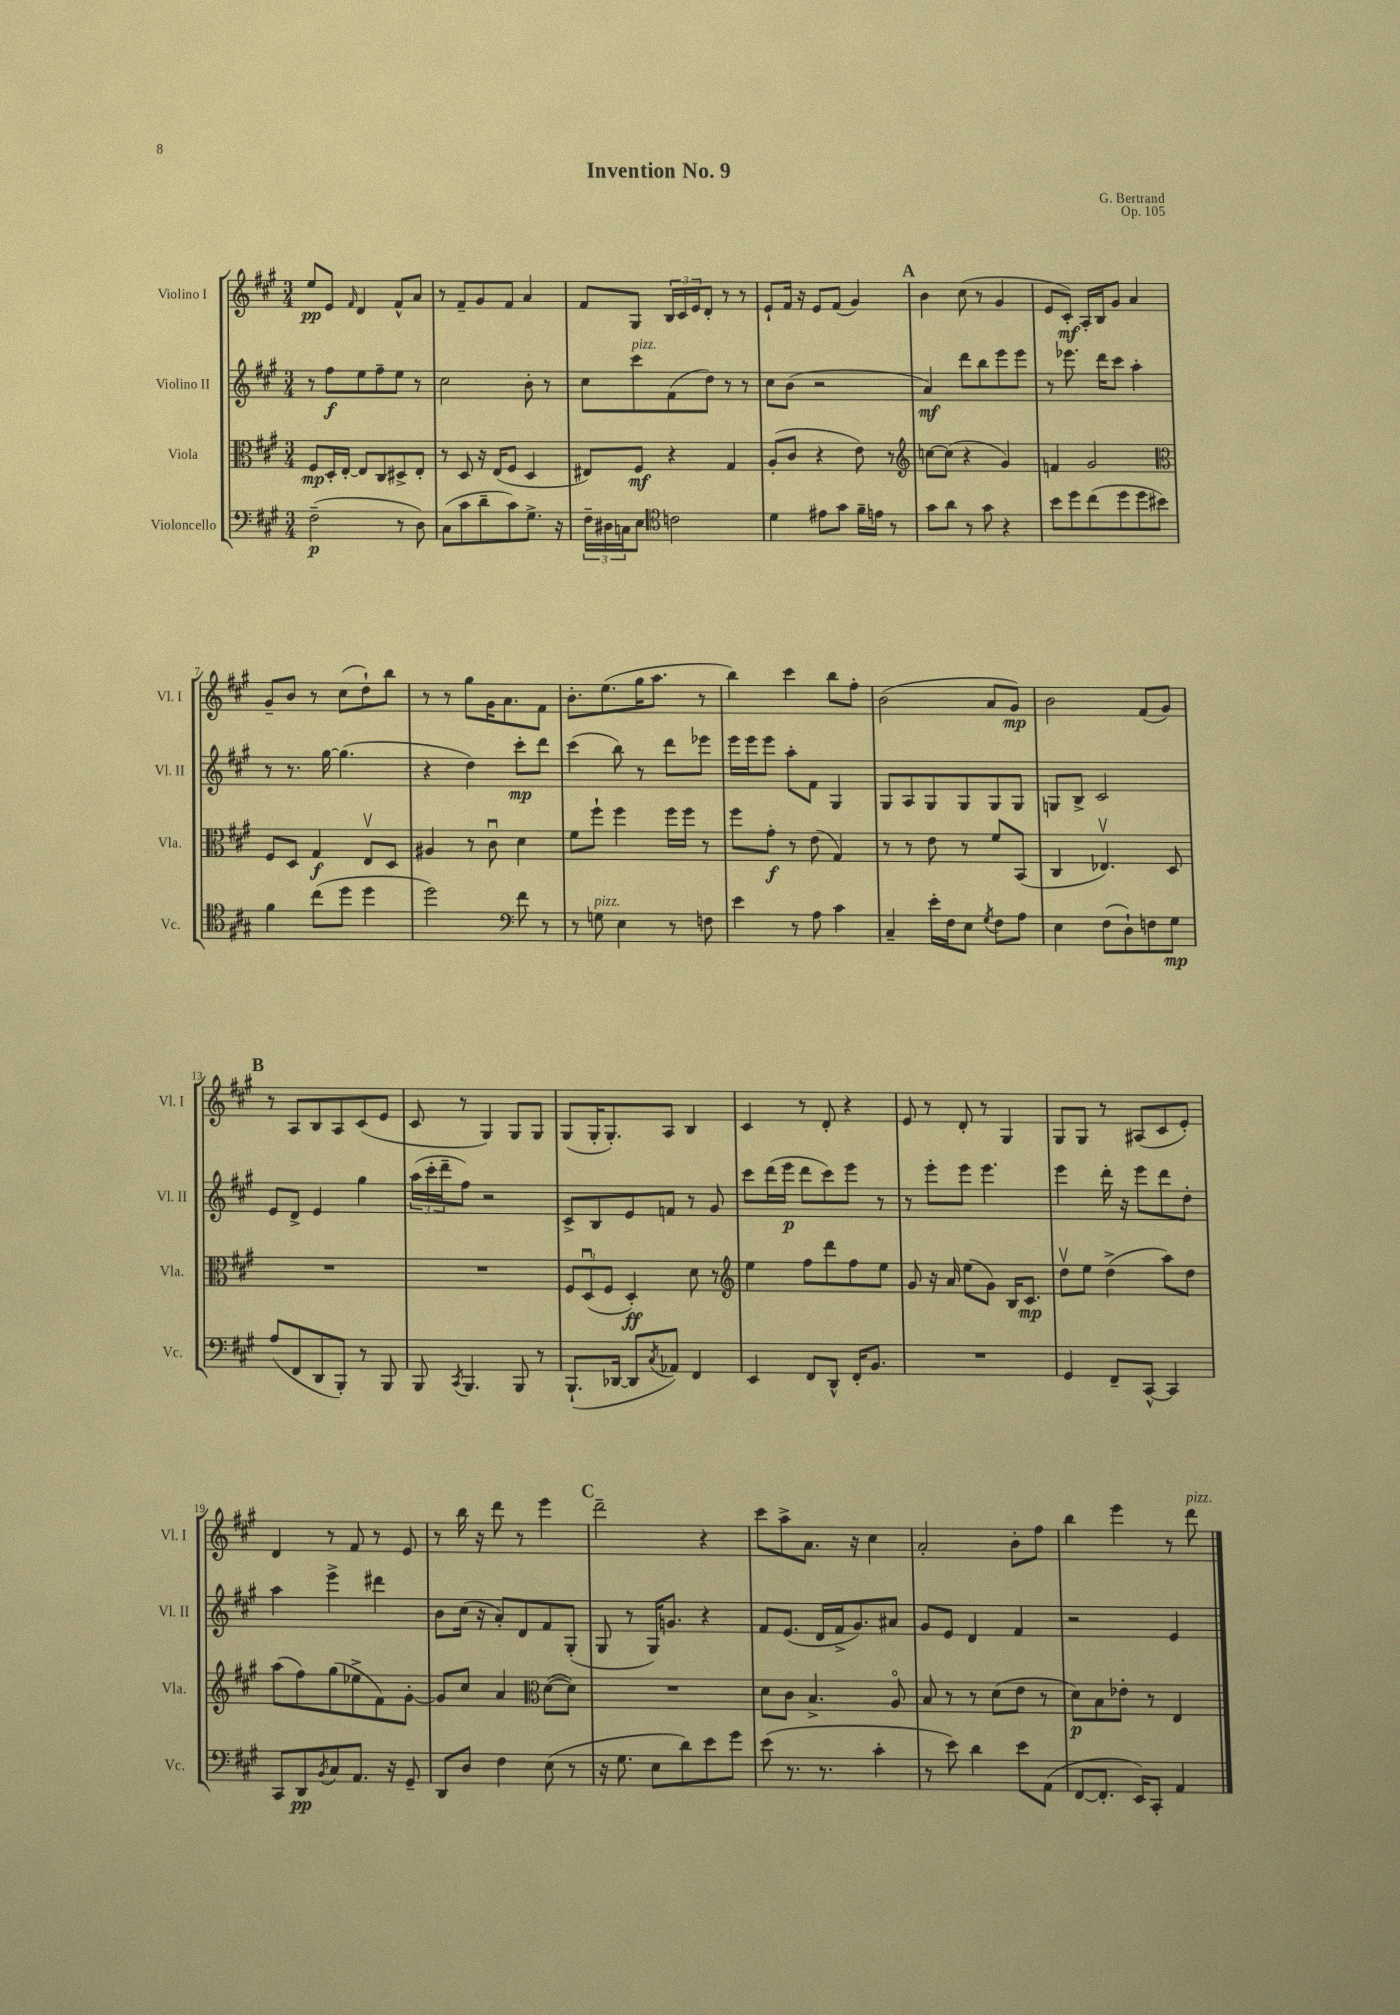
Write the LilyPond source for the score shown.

\header { title = "Invention No. 9" composer = "G. Bertrand" opus = "Op. 105" }
<<
\new StaffGroup <<
\new Staff = "s0" \with { instrumentName = "Violino I" shortInstrumentName = "Vl. I" } {
    \clef treble \key a \major \numericTimeSignature \time 3/4
    e''8\pp e'8 \grace { fis'16 } d'4 fis'8-^ a'8 |
    r8 fis'8-- gis'8 fis'8 a'4 |
    fis'8 gis8 \tuplet 3/2 { b16 cis'16 e'16 } d'8-. r8 r8 |
    e'8-! fis'16 r16 e'8 fis'8( gis'4) |
    \mark \markup { \bold "A" } b'4 cis''8( r8 gis'4 |
    e'8 cis'8-.\mf) a16-. b16 gis'8 a'4 |
    gis'8-- b'8 r8 cis''8( d''8-!) b''8 |
    r8 r8 gis''8 gis'16 a'8. fis'8 |
    b'8.-. e''8.( gis''16 a''8. r8 |
    b''4) cis'''4 b''8 fis''8-. |
    b'2( a'8 gis'8\mp) |
    b'2 fis'8( gis'8) |
    \mark \markup { \bold "B" } r8 a8 b8 a8 cis'8( e'8 |
    cis'8 r8 gis4) gis8 gis8 |
    gis8( gis16-. gis8.-.) a8 b4 |
    cis'4 r8 d'8-. r4 |
    e'8 r8 d'8-. r8 gis4 |
    gis8 gis8 r8 ais8( cis'8 e'8-.) |
    d'4 r8 fis'8 r8 e'8 |
    r8 b''16 r16 d'''8 r8 e'''4 |
    \mark \markup { \bold "C" } d'''2-- r4 |
    cis'''8 a''8-> a'8. r16 cis''4 |
    a'2-. b'8-. fis''8 |
    b''4 e'''4 r8 d'''8^\markup { \italic "pizz." } \bar "|." |
}
\new Staff = "s1" \with { instrumentName = "Violino II" shortInstrumentName = "Vl. II" } {
    \clef treble \key a \major \numericTimeSignature \time 3/4
    r8 fis''8\f e''8 fis''8-- e''8 r8 |
    cis''2 b'8-. r8 |
    cis''8 cis'''8^\markup { \italic "pizz." } fis'8( d''8) r8 r8 |
    cis''8 b'8( r2 |
    \mark \markup { \bold "A" } a'4\mf) d'''8 b''8 e'''8 e'''8 |
    r8 ees'''8. d'''16 cis'''8 a''4-. |
    r8 r8. gis''16~ gis''4.( |
    r4 d''4) cis'''8-.\mp d'''8 |
    cis'''4( b''8) r8 d'''8 ees'''8 |
    e'''16 e'''16 e'''8 a''8-. fis'8 gis4 |
    gis8 a8 gis8 gis8 gis8 gis8 |
    g8 b8-> cis'2 |
    \mark \markup { \bold "B" } e'8 d'8-> e'4 gis''4 |
    \tuplet 3/2 { a''16( cis'''16-. d'''16-- } fis''8) r2 |
    cis'8-> b8 e'8 f'8 r8 gis'8 |
    cis'''8 d'''16( e'''16\p d'''8 cis'''8) e'''8 r8 |
    r8 e'''8-. e'''8 e'''4. |
    e'''4 d'''16-. r16 e'''8 d'''8 d''8-. |
    a''4 e'''4-> dis'''4 |
    b'8 cis''16( r16 a'8-.) d'8 fis'8 gis8-.( |
    \mark \markup { \bold "C" } gis8 r8 gis16) g'8. r4 |
    fis'8 e'8.( d'16 fis'16-> gis'8.) ais'8 |
    gis'8 e'8 d'4 fis'4 |
    r2 e'4 \bar "|." |
}
\new Staff = "s2" \with { instrumentName = "Viola" shortInstrumentName = "Vla." } {
    \clef alto \key a \major \numericTimeSignature \time 3/4
    fis8\mp d16-. e16~-. e8 cis8 dis8-> e8-. |
    r8 d8 r16 e16( fis8 d4 |
    eis8) fis8\mf r4 gis4 |
    a8-.( cis'8 r4 e'8) r8 |
    \mark \markup { \bold "A" } \clef treble c''8~ c''8( r4 gis'4) |
    f'4 gis'2 |
    \clef alto fis8 d8 gis4\f e8\upbow d8 |
    ais4 r8 cis'8\downbow d'4 |
    fis'8 fis''8-! fis''4 fis''16 fis''16 r8 |
    fis''8 gis'8-.\f r8 e'8( gis4) |
    r8 r8 e'8 r8 fis'8 b,8( |
    cis4 ees4.\upbow) d8 |
    \mark \markup { \bold "B" } R2. |
    R2. |
    \tuplet 3/2 { fis8 d8\downbow( fis8 } d4-.\ff) d'8 r8 |
    \clef treble e''4 fis''8 d'''8 fis''8 e''8 |
    gis'8 r16 a'16 e''8( gis'8) b16 cis'8.\mp |
    d''8\upbow e''8 d''4->( a''8) d''8 |
    a''8( fis''8) gis''8( ees''8-> fis'8) gis'8~-. |
    gis'8 cis''8 a'4 \clef alto d'8~( d'8) |
    \mark \markup { \bold "C" } R2. |
    d'8 cis'8 b4.-> a8\flageolet |
    b8 r8 r8 d'8( e'8 r8 |
    d'8\p) b8 ees'8-. r8 e4 \bar "|." |
}
\new Staff = "s3" \with { instrumentName = "Violoncello" shortInstrumentName = "Vc." } {
    \clef bass \key a \major \numericTimeSignature \time 3/4
    fis2--\p( r8 d8) |
    cis8( cis'8 d'8-- cis'8) gis8.-> r16 |
    \tuplet 3/2 { fis16-- dis16 c16 } e8 \clef tenor c'2 |
    d'4 eis'8 gis'8 fis'16-- e'16 r8 |
    \mark \markup { \bold "A" } gis'8 a'8 r8 gis'8 r4 |
    b'8 d''8 cis''8( d''8 d''8 bis'8) |
    fis'4 cis''8( d''8 d''4 |
    d''2) \clef bass fis'8 r8 |
    r8 g8^\markup { \italic "pizz." } e4 r8 f8 |
    e'4 r8 a8 cis'4 |
    cis4-- e'16-. fis16 e8 \acciaccatura { gis8 } fis8 a8 |
    e4 fis8( d8-!) f8 gis8\mp |
    \mark \markup { \bold "B" } a8( fis,8 d,8 b,,8-.) r8 b,,8 |
    b,,8 \acciaccatura { cis,8 } b,,4. b,,8 r8 |
    b,,8.-!( des,16~ des,8 \acciaccatura { cis8 } aes,8) fis,4 |
    e,4 fis,8 d,8-^ fis,16-. b,8. |
    R2. |
    gis,4 fis,8-- cis,8~-^ cis,4 |
    cis,8 d,8\pp \acciaccatura { b,8 } cis8 a,8. r16 gis,8-- |
    d,8 d8 fis4 e8( r8 |
    \mark \markup { \bold "C" } r16 gis8. e8 d'8) e'8 gis'8 |
    e'8( r8. r8. cis'4-. |
    r8 e'8) d'4 e'8 a,8( |
    fis,8~ fis,8.-. e,16) cis,8-. a,4 \bar "|." |
}
>>
>>
